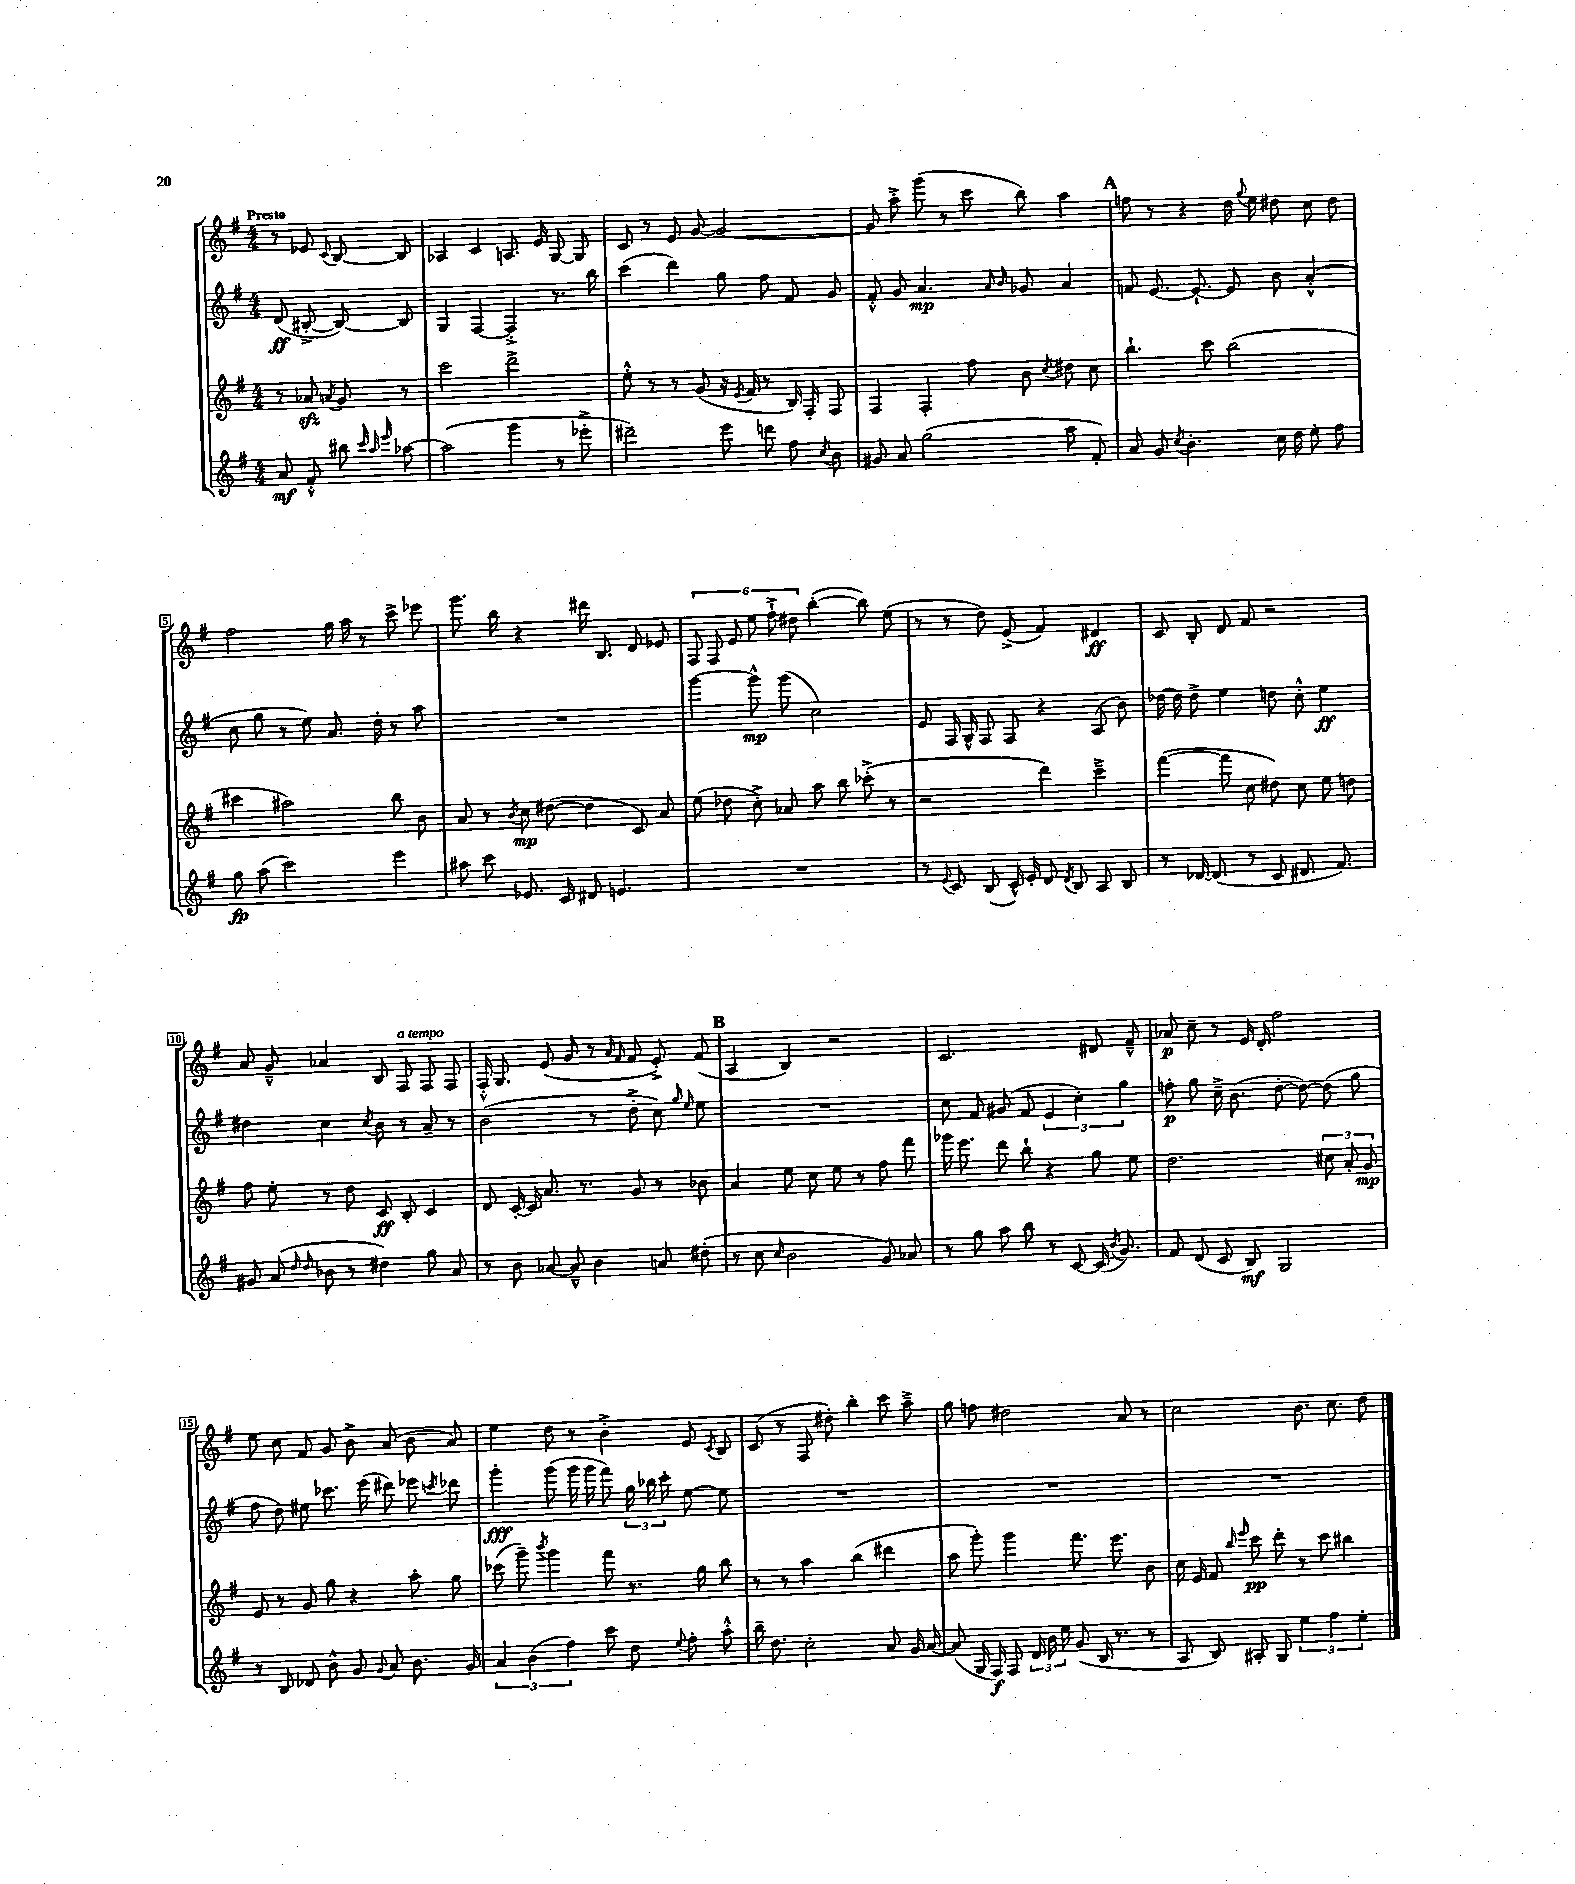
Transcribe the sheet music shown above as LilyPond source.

<<
\new StaffGroup <<
\new Staff = "s0" {
    \clef treble \key g \major \numericTimeSignature \time 4/4 \partial 2 \tempo "Presto"
    \autoBeamOff r8 ees'8 \appoggiatura { c'8 } b8~ b8 |
    aes4 c'4 a8. e'16 g8~ g8 |
    c'8 r8 e'8 g'8~ g'2~ |
    g'8 a''8-.-> g'''8( r8 c'''8 b''8) a''4 |
    \mark \markup { \bold "A" } f''8 r8 r4 d''16 \appoggiatura { g''8 } e''16 dis''8 c''8 dis''8 |
    fis''2 g''16 a''16 r8 c'''8-> ees'''8 |
    g'''8. b''16 r4 dis'''16 b8. d'8 ees'8 |
    \tuplet 6/4 { fis8 fis8 e'8 e''8 fis''8-!-> dis''8 } b''4~-.( b''8) e''8( |
    r8 r8 d''8) e'8->( fis'4) dis'4\ff |
    c'8 b8-. d'8 fis'8 r2 |
    a'8 g'8---^ aes'4 b8 fis8^\markup { \italic "a tempo" } fis8 fis8 |
    fis16-.-^ g8. e'8( g'8 r8 \grace { a'16 fis'16 } fis'8 e'8-.->) fis'8( |
    \mark \markup { \bold "B" } a4 b4) r2 |
    c'2. dis'8 fis'8---^ |
    aes'8\p c''8-- r8 e'16 d'16-. fis''2 |
    e''8 c''8 fis'8 g'8 b'8-> a'8( b'8 a'8) |
    e''4 d''8 r8 b'4-.-> e'8 \acciaccatura { c'8 } b8 |
    c'8( r8 fis8 dis''8-.) b''4-. c'''8 a''8---> |
    g''8 f''8 dis''2 a'8 r8 |
    c''2 b'8. c''8. d''8 \bar "|." |
}
\new Staff = "s1" {
    \clef treble \key g \major \numericTimeSignature \time 4/4 \partial 2
    \autoBeamOff d'8\ff( bis8~-.-> bis8~) bis8 |
    g4 fis4~ fis4-.-> r8. b''16 |
    c'''4( d'''4) g''8 fis''8 fis'8 g'8 |
    fis'8-.-^ g'8 a'4.\mp \grace { a'16 b'16 } ges'8 a'4 |
    \mark \markup { \bold "A" } f'8 e'8.~ e'8.~-! e'8 b'8 a'4-.-^( |
    c''8 g''8 r8 e''8) a'8. d''16-. r8 a''8 |
    R1 |
    g'''4~ g'''8-^\mp g'''8( c''2) |
    e'8 fis16 g16-^ fis8 fis8 r4 a8( b'8) |
    des''16~ des''16 des''8-> e''4 d''8 c''8-.-^ e''4\ff |
    dis''4 c''4 \acciaccatura { c''8 } b'8 r8 a'8-- r8 |
    b'2( r8 d''8-.-> c''8) \grace { g''16 e''16 } e''8 |
    \mark \markup { \bold "B" } R1 |
    c''8 fis'8 gis'8( fis'8 \tuplet 3/2 { e'4 c''4-.) g''4 } |
    f''8-.\p g''8 c''16---> b'8.( d''8~-. d''8~) d''8( g''8 |
    fis''8 d''8) eis''8 ces'''8. e'''16( dis'''8) ees'''8 \acciaccatura { c'''8 } des'''8 |
    g'''4-.\fff g'''8( g'''16 g'''16 fis'''8) \tuplet 3/2 { g''16 bes''16 c'''16-. } e''8~ e''8 |
    R1 |
    R1 |
    R1 \bar "|." |
}
\new Staff = "s2" {
    \clef treble \key g \major \numericTimeSignature \time 4/4 \partial 2
    \autoBeamOff r8 aes'8\sfz \acciaccatura { a'8 } g'8 r8 |
    c'''2 d'''2-> |
    e''8-.-^ r8 r8 g'8( r16 \acciaccatura { e'8 } fis'16 r8 b16) fis16-. fis8 |
    fis4 fis4-. fis''8 b'8 \acciaccatura { c''8 } dis''8 c''8 |
    \mark \markup { \bold "A" } b''4.-! c'''8 b''2( |
    cis'''4 ais''2) b''8 b'8 |
    a'8 r8 \acciaccatura { b'8 } c''8\mp dis''8~( dis''4 c'8) a'8 |
    e''8( des''8 c''8-.->) aes'8 a''8 b''8 ces'''8-.->( r8 |
    r2 d'''4) c'''4---> |
    fis'''4~( fis'''8 c''8 dis''8) c''8 e''8 d''8 |
    fis''8 e''8-. r8 d''8 c'8\ff b8-. c'4 |
    d'8 c'16~-. c'16 a'8. r8. g'8 r8 bes'8 |
    \mark \markup { \bold "B" } a'4 e''8 c''8 e''8 r8 fis''8 fis'''8 |
    ges'''16 e'''8. d'''8 b''8-! r4 g''8 e''8 |
    d''2. \tuplet 3/2 { cis''8 a'8-. g'8\mp } |
    e'8 r8 g'8 g''8 r4 a''8-. g''8 |
    ces'''8( g'''8--) \acciaccatura { b'''8 } g'''4 fis'''8 r8. g''16 b''8 |
    r8 r8 a''4 b''4( dis'''4 |
    a''8 g'''8-.) g'''4 fis'''8. e'''8. b'8 |
    c''16 e'16 fis'8 \grace { b''16 e'''16 } c'''8\pp d'''8-. r8 c'''8 bis''4 \bar "|." |
}
\new Staff = "s3" {
    \clef treble \key g \major \numericTimeSignature \time 4/4 \partial 2
    \autoBeamOff a'8\mf fis'8-.-^ bis''8 \grace { c'''32 a''32 e'''32 } aes''8~ |
    aes''2( g'''4 r8 ees'''8-.-> |
    dis'''2--) e'''8 d'''8 fis''8 \acciaccatura { c''8 } b'8 |
    gis'8 a'8 g''2( a''8 fis'8-.) |
    \mark \markup { \bold "A" } a'8 g'8 \acciaccatura { c''8 } b'4.-. c''16 d''16 e''8-. fis''8 |
    g''8\fp a''8( c'''2) e'''4 |
    ais''8 c'''8 ees'8. c'16 dis'8 e'4. |
    R1 |
    r8 \appoggiatura { e'8 } c'8 b8( c'16-^) e'16-. d'8 \acciaccatura { d'8 } b8 a8 b8 |
    r8 des'16~ des'8.( r8 c'8 dis'8. fis'8.) |
    gis'8 a'8( \grace { d''16 d''16 } bes'8 r8 dis''4) g''8 a'8 |
    r8 b'8 aes'8~ aes'8---^ b'4 a'8 dis''8-.( |
    \mark \markup { \bold "B" } r8 c''8 \grace { c''16 } b'2 g'8) aes'8 |
    r8 g''8 a''8 b''8 r8 c'8~ c'16( \acciaccatura { b'8 } g'8.) |
    fis'8 d'8( c'8 b8\mf) g2 |
    r8 b8 des'8 b'8-^ g'8 \appoggiatura { g'8 } a'8 b'8. g'16 |
    \tuplet 3/2 { a'4 b'4( fis''4) } c'''8 d''8 \appoggiatura { e''8 } fis''8-. a''8-.-^ |
    b''16-- d''8. c''2-. a'8 g'16 a'16~ |
    a'8( g16 fis16\f) fis8 \tuplet 3/2 { d'16 b'16 e''16 } g'8( b16 r8. r8 |
    a8 b8) ais8-. g8 \tuplet 3/2 { e''4 fis''4 e''4-. } \bar "|." |
}
>>
>>
\layout { \context { \Score \override BarNumber.stencil = #(make-stencil-boxer 0.1 0.3 ly:text-interface::print) } }
